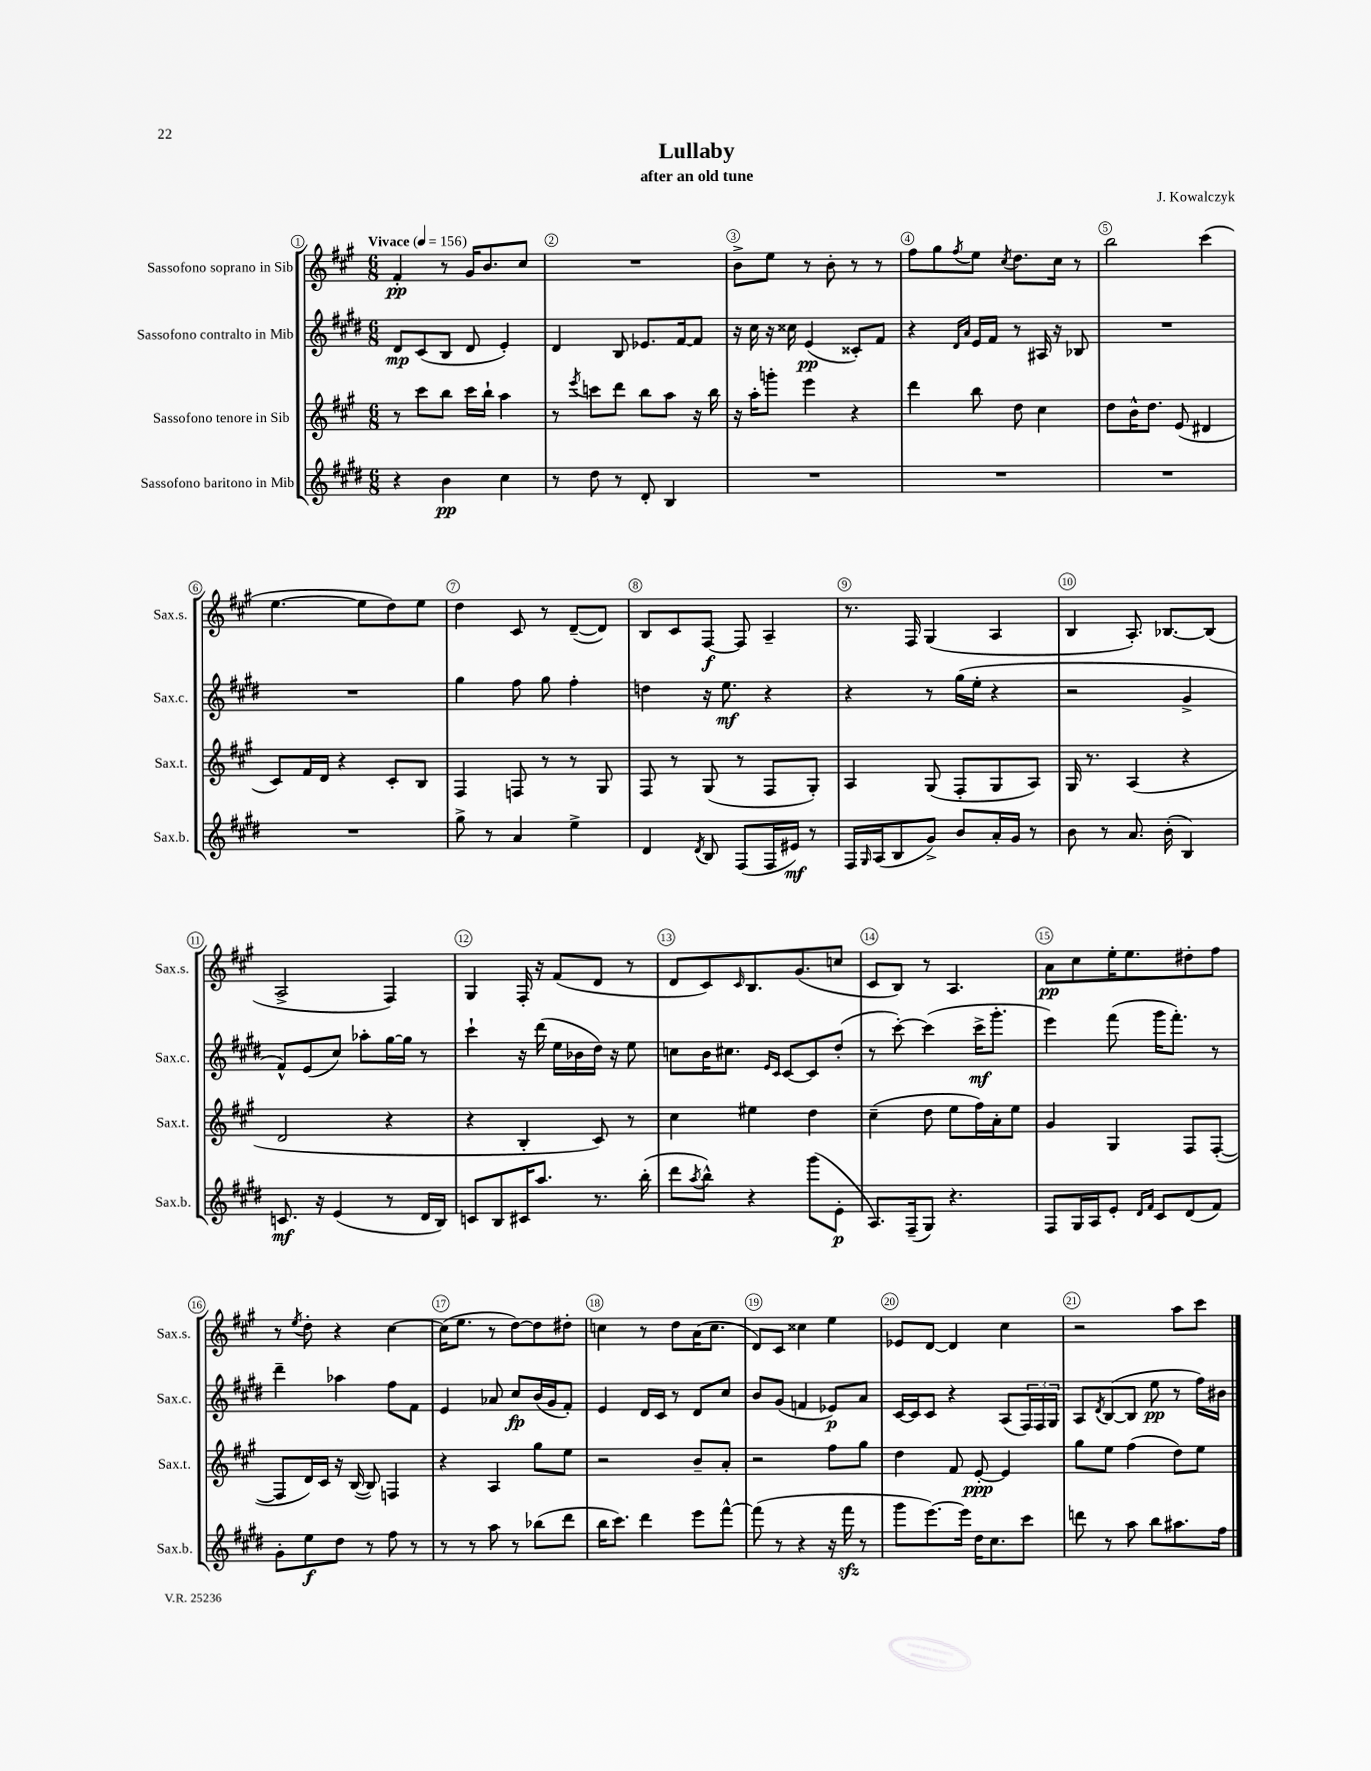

**kern	**dynam	**kern	**dynam	**kern	**dynam	**kern	**dynam
*part4	*part4	*part3	*part3	*part2	*part2	*part1	*part1
*staff4	*staff4	*staff3	*staff3	*staff2	*staff2	*staff1	*staff1
*I"Sassofono baritono in Mib	*	*I"Sassofono tenore in Sib	*	*I"Sassofono contralto in Mib	*	*I"Sassofono soprano in Sib	*
*I'Sax.b.	*	*I'Sax.t.	*	*I'Sax.c.	*	*I'Sax.s.	*
*clefG2	*	*clefG2	*	*clefG2	*	*clefG2	*
*k[f#c#g#d#]	*	*k[f#c#g#]	*	*k[f#c#g#d#]	*	*k[f#c#g#]	*
*M6/8	*	*M6/8	*	*M6/8	*	*M6/8	*
*MM156	*	*MM156	*	*MM156	*	*MM156	*
=1	=1	=1	=1	=1	=1	=1	=1
!	!	!	!	!	!	!LO:TX:a:B:t=Vivace	!
4r	.	8r	.	8d#/L	mp	4f#'/	pp
.	.	8ccc#\L	.	(8c#/	.	.	.
4b\	pp	8bb\J	.	8B/J	.	8r	.
.	.	16ccc#\LL	.	8d#/	.	16g#/KL	.
.	.	16bb`\JJ	.	.	.	8.b/	.
4cc#\	.	4aa\	.	4e'/)	.	.	.
.	.	.	.	.	.	8cc#/J	.
=2	=2	=2	=2	=2	=2	=2	=2
8r	.	8r	.	4d#/	.	2.r	.
.	.	8qeee/	.	.	.	.	.
8dd#\	.	8cccn\L	.	.	.	.	.
8r	.	8ddd\J	.	8B/	.	.	.
8d#'/	.	8bb\L	.	8.e-X/L	.	.	.
4B/	.	8aa\J	.	.	.	.	.
.	.	.	.	[16f#/k	.	.	.
.	.	16r	.	8f#/J]	.	.	.
.	.	16bb\	.	.	.	.	.
=3	=3	=3	=3	=3	=3	=3	=3
2.r	.	16r	.	16r	.	8b^\L	.
.	.	16aa'\KL	.	16cc#\	.	.	.
.	.	8gggn'\J	.	16r	.	8ee\J	.
.	.	.	.	16cc##X\	.	.	.
.	.	4eee\	.	(4e/	pp	8r	.
.	.	.	.	.	.	8b'\	.
.	.	4r	.	8c##X'/L)	.	8r	.
.	.	.	.	8f#/J	.	8r	.
=4	=4	=4	=4	=4	=4	=4	=4
2.r	.	4ddd\	.	4r	.	8ff#\L	.
.	.	.	.	.	.	8gg#\	.
.	.	.	.	16qqd#/LL	.	.	.
.	.	.	.	16qqa/JJ	.	8qff#/	.
.	.	8bb\	.	16e/LL	.	8ee\J	.
.	.	.	.	16f#/JJ	.	.	.
.	.	.	.	.	.	8qcc#/	.
.	.	8dd\	.	8r	.	8.dd\L	.
.	.	4cc#\	.	16A#X/	.	.	.
.	.	.	.	16r	.	16cc#\Jk	.
.	.	.	.	8B-X/	.	8r	.
=5	=5	=5	=5	=5	=5	=5	=5
2.r	.	8dd\L	.	2.r	.	2bb\	.
.	.	16b^^\K	.	.	.	.	.
.	.	8.dd\J	.	.	.	.	.
.	.	(8e/	.	.	.	.	.
.	.	4d#X/	.	.	.	(4ccc#\	.
!!LO:LB:g=z
=6	=6	=6	=6	=6	=6	=6	=6
2.r	.	8c#/L)	.	2.r	.	[4.ee\	.
.	.	16f#/L	.	.	.	.	.
.	.	16d/JJ	.	.	.	.	.
.	.	4r	.	.	.	.	.
.	.	.	.	.	.	8ee\L]	.
.	.	8c#'/L	.	.	.	8dd\)	.
.	.	8B/J	.	.	.	8ee\J	.
=7	=7	=7	=7	=7	=7	=7	=7
8gg#^\	.	4F#/	.	4gg#\	.	4dd\	.
8r	.	.	.	.	.	.	.
4a/	.	8Fn/	.	8ff#\	.	8c#/	.
.	.	8r	.	8gg#\	.	8r	.
4ee^\	.	8r	.	4ff#'\	.	([8d~/L	.
.	.	8G#/	.	.	.	8d/J])	.
=8	=8	=8	=8	=8	=8	=8	=8
4d#/	.	8F#/	.	4ddn\	.	8B/L	.
.	.	8r	.	.	.	8c#/	.
8qd#/	.	.	.	.	.	.	.
8B/	.	(8G#/	.	16r	.	[8F#/J	f
.	.	.	.	8.ee\	mf	.	.
(8F#/L	.	8r	.	.	.	8F#/]	.
16F#/L	.	8F#/L	.	4r	.	4A~/	.
16e#X/JJ)	mf	.	.	.	.	.	.
8r	.	8G#'/J)	.	.	.	.	.
=9	=9	=9	=9	=9	=9	=9	=9
16F#/LL	.	4A/	.	4r	.	8.r	.
16qqG#/	.	.	.	.	.	.	.
(16A/J	.	.	.	.	.	.	.
8B/	.	.	.	.	.	.	.
.	.	.	.	.	.	16F#/	.
8g#^/J)	.	(8G#/	.	8r	.	(4G#/	.
8b/L	.	8F#'/L	.	(16gg#\LL	.	.	.
.	.	.	.	16ee'\JJ	.	.	.
16a'/L	.	8G#/	.	4r	.	4A/	.
16g#/JJ	.	.	.	.	.	.	.
8r	.	8A/J)	.	.	.	.	.
=10	=10	=10	=10	=10	=10	=10	=10
8b\	.	16G#/	.	2r	.	4B/	.
.	.	8.r	.	.	.	.	.
8r	.	.	.	.	.	.	.
8.a/	.	(4A/	.	.	.	8.A'/)	.
(16b'\	.	.	.	.	.	[8.B-X/L	.
4B/)	.	4r	.	4g#^/	.	.	.
.	.	.	.	.	.	(8B-/J]	.
!!LO:LB:g=z
=11	=11	=11	=11	=11	=11	=11	=11
8.cn/	mf	2d/	.	8f#^^/L)	.	2A^/	.
.	.	.	.	(8e/	.	.	.
16r	.	.	.	.	.	.	.
(4e/	.	.	.	8cc#/J)	.	.	.
.	.	.	.	8aa-X'\L	.	.	.
8r	.	4r	.	[16gg#\L	.	4F#/)	.
.	.	.	.	16gg#\JJ]	.	.	.
16d#/LL	.	.	.	8r	.	.	.
16B/JJ)	.	.	.	.	.	.	.
=12	=12	=12	=12	=12	=12	=12	=12
8cn/L	.	4r	.	4ccc#`\	.	4G#/	.
8B/	.	.	.	.	.	.	.
16c#X/K	.	4B'/	.	16r	.	16F#'/	.
8.aa/J	.	.	.	(16ddd#\	.	16r	.
.	.	.	.	16ee\LL	.	(8f#/L	.
.	.	.	.	16b-X\	.	.	.
8.r	.	8c#/)	.	16dd#\JJ)	.	8d/J	.
.	.	.	.	16r	.	.	.
.	.	8r	.	8ee\	.	8r	.
(16bb'\	.	.	.	.	.	.	.
=13	=13	=13	=13	=13	=13	=13	=13
8ddd#\L	.	4cc#\	.	8ccn\L	.	8d/L	.
8qaa/	.	.	.	.	.	.	.
8bb^^\J)	.	.	.	16b\K	.	8c#/)	.
.	.	.	.	8.cc#X\J	.	.	.
.	.	.	.	.	.	16qqc#/	.
4r	.	4ee#X\	.	.	.	8.B/	.
.	.	.	.	16qqe/LL	.	.	.
.	.	.	.	16qqc#/JJ	.	.	.
.	.	.	.	[8c#/L	.	.	.
.	.	.	.	.	.	(8.g#/	.
(8ggg#\L	.	4dd\	.	8c#/]	.	.	.
8e'\J	p	.	.	(8dd#'/J	.	8ccn/J	.
=14	=14	=14	=14	=14	=14	=14	=14
8.A/L)	.	(4cc#~\	.	8r	.	8c#/L	.
.	.	.	.	[8ccc#'\)	.	8B/J)	.
(16F#~/k	.	.	.	.	.	.	.
8G#/J)	.	8dd\	.	(4ccc#\]	.	8r	.
4.r	.	8ee\L	.	.	.	4.A/	.
.	.	16ff#\L)	.	16ccc#^\KL	mf	.	.
.	.	16a'\J	.	8.ggg#'\J	.	.	.
.	.	8ee\J	.	.	.	.	.
=15	=15	=15	=15	=15	=15	=15	=15
8F#/L	.	4g#/	.	4eee\)	.	8a\L	pp
16G#/L	.	.	.	.	.	8cc#\	.
16A/J	.	.	.	.	.	.	.
8e'/J	.	4G#/	.	(8fff#\	.	16ee'\K	.
.	.	.	.	.	.	8.ee\	.
16qqd#/LL	.	.	.	.	.	.	.
16qqf#/JJ	.	.	.	.	.	.	.
8c#/L	.	.	.	16ggg#\KL	.	.	.
.	.	.	.	8.fff#'\J)	.	.	.
(8d#/	.	8F#/L	.	.	.	8dd#X'\	.
8f#/J)	.	([8F#'/J	.	8r	.	8ff#\J	.
!!LO:LB:g=z
=16	=16	=16	=16	=16	=16	=16	=16
8g#'\L	.	8F#/L]	.	4ddd#~\	.	8r	.
.	.	.	.	.	.	8qee/	.
8ee\	f	16d/L)	.	.	.	8dd'\	.
.	.	16c#/JJ	.	.	.	.	.
8dd#\J	.	16r	.	4aa-X\	.	4r	.
.	.	([16B/	.	.	.	.	.
8r	.	8B/])	.	.	.	.	.
8ff#\	.	4Fn/	.	8ff#\L	.	[4cc#\	.
8r	.	.	.	8f#\J	.	.	.
=17	=17	=17	=17	=17	=17	=17	=17
8r	.	4r	.	4e/	.	(16cc#\KL]	.
.	.	.	.	.	.	8.ee\J	.
8r	.	.	.	.	.	.	.
8aa\	.	4A/	.	8a-X/	.	8r	.
8r	.	.	.	8cc#/L	fp	[8dd\L)	.
(8bb-X\L	.	8gg#\L	.	(16b/L	.	8dd\]	.
.	.	.	.	16g#/J	.	.	.
8ddd#\J	.	8ee\J	.	8f#'/J)	.	8dd#X'\J	.
=18	=18	=18	=18	=18	=18	=18	=18
16bb\KL	.	2r	.	4e/	.	4ccn\	.
8.ccc#\J)	.	.	.	.	.	.	.
4ddd#\	.	.	.	16d#/LL	.	8r	.
.	.	.	.	16c#/JJ	.	.	.
.	.	.	.	8r	.	8dd\L	.
8eee\L	.	8b~/L	.	8d#/L	.	(16a\K	.
.	.	.	.	.	.	8.cc\J	.
[8fff#^^\J	.	8a'/J	.	8cc#/J	.	.	.
=19	=19	=19	=19	=19	=19	=19	=19
(8fff#\]	.	2r	.	8b/L	.	8d/L)	.
8r	.	.	.	(8g#/J	.	8c#/J	.
4r	.	.	.	4fn/	.	4cc##X\	.
16r	.	8ff#\L	.	8e-X/L)	p	4ee\	.
16fff#zz\	.	.	.	.	.	.	.
8r	.	8gg#\J	.	8a/J	.	.	.
=20	=20	=20	=20	=20	=20	=20	=20
8ggg#\L	.	4dd\	.	[16c#/LL	.	8e-X/L	.
.	.	.	.	16c#/J]	.	.	.
[8.eee\)	.	.	.	8c#/J	.	[8d/J	.
.	.	8f#/	.	4r	.	4d/]	.
16eee\Jk]	.	.	.	.	.	.	.
16dd#\KL	.	[8e'/	ppp	.	.	.	.
8.cc#\	.	.	.	.	.	.	.
.	.	4e/]	.	(8A/L	.	4cc#\	.
8ccc#\J	.	.	.	24F#/L)	.	.	.
.	.	.	.	24F#/	.	.	.
.	.	.	.	24G#/JJ	.	.	.
=21	=21	=21	=21	=21	=21	=21	=21
8dddn\	.	8gg#\L	.	8A/L	.	2r	.
.	.	.	.	8qd#/	.	.	.
8r	.	8ee\J	.	([8B/	.	.	.
8aa\	.	(4ff#\	.	8B/J]	.	.	.
8bb\L	.	.	.	8ee\	pp	.	.
8.aa#X\	.	8dd\L)	.	8r	.	8aa\L	.
.	.	8ee\J	.	16ff#\LL)	.	8ccc#\J	.
16ff#\Jk	.	.	.	16b#X\JJ	.	.	.
==	==	==	==	==	==	==	==
*-	*-	*-	*-	*-	*-	*-	*-
